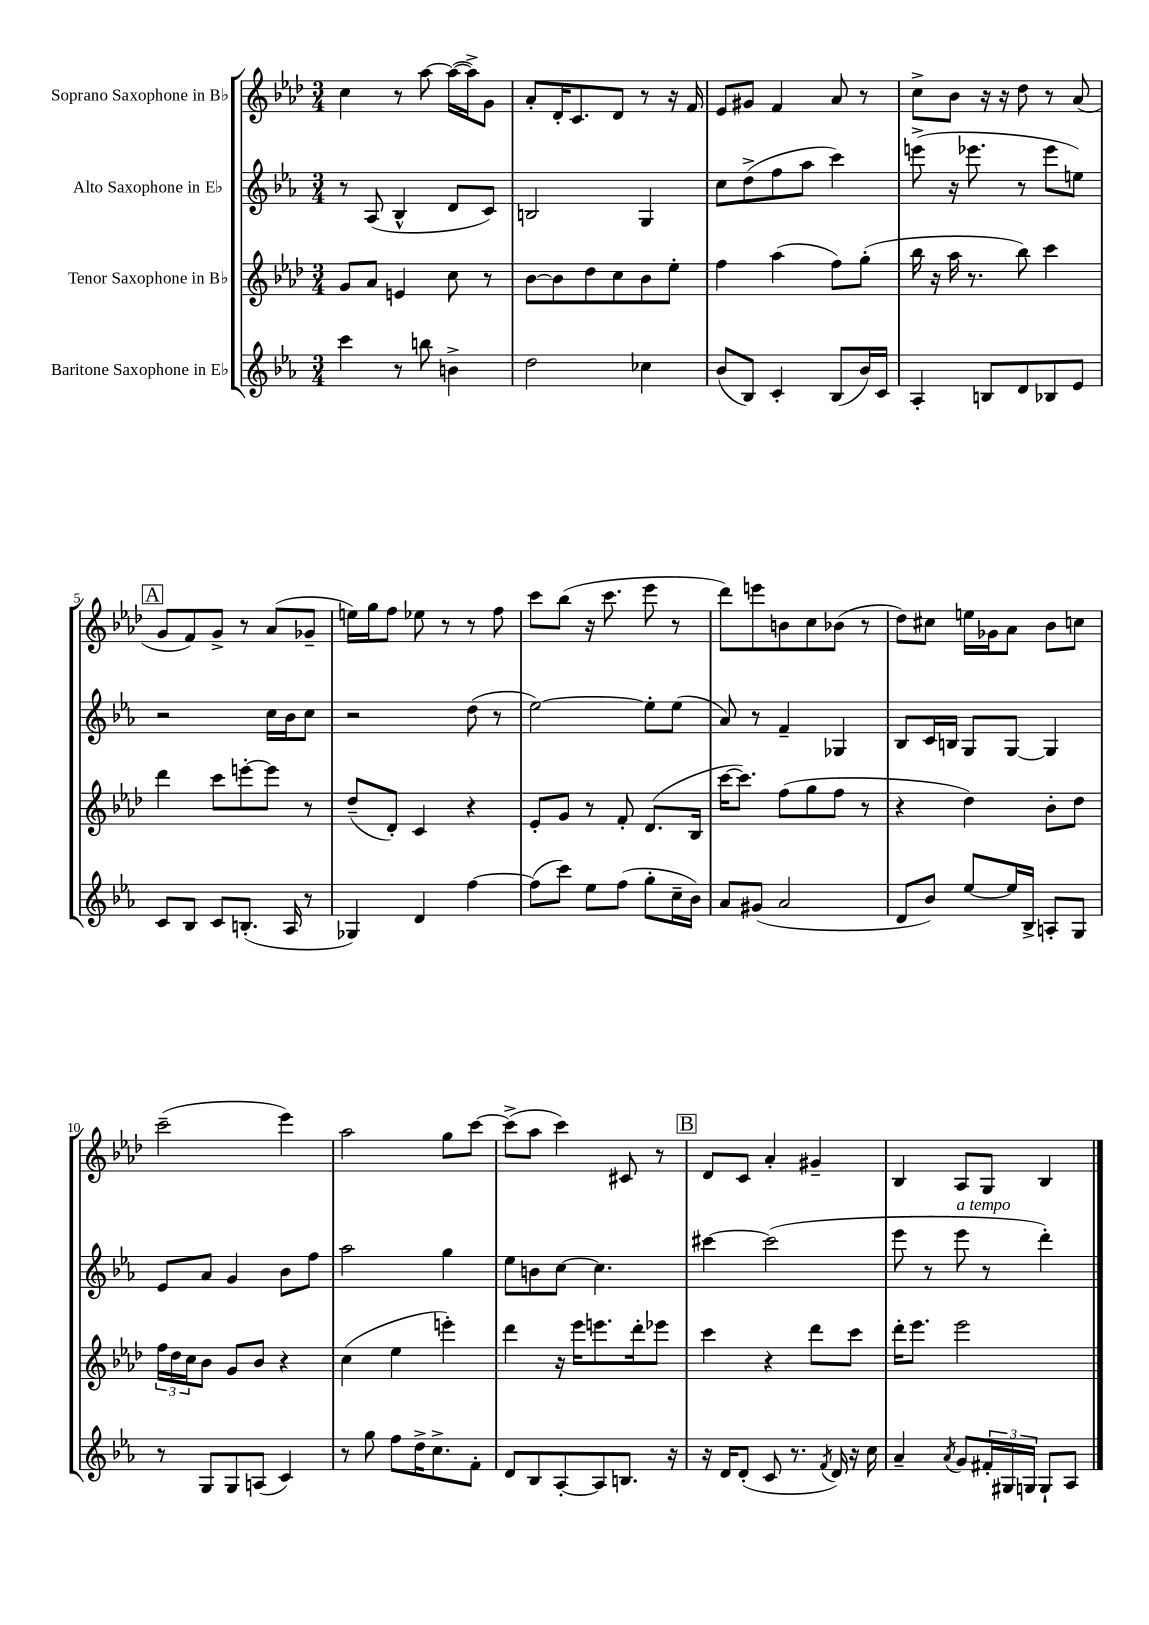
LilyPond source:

<<
\new StaffGroup <<
\new Staff = "s0" \with { instrumentName = "Soprano Saxophone in Bb" } {
    \clef treble \key aes \major \numericTimeSignature \time 3/4
    c''4 r8 aes''8~ aes''16~( aes''16->) g'8 |
    aes'8-. des'16-. c'8. des'8 r8 r16 f'16 |
    ees'8 gis'8 f'4 aes'8 r8 |
    c''8-> bes'8 r16 r16 des''8 r8 aes'8( |
    \mark \markup { \box "A" } g'8 f'8) g'8-> r8 aes'8( ges'8-- |
    e''16) g''16 f''8 ees''8 r8 r8 f''8 |
    c'''8 bes''8( r16 c'''8. ees'''8 r8 |
    des'''8) e'''8 b'8 c''8 bes'8( r8 |
    des''8) cis''8 e''16 ges'16 aes'8 bes'8 c''8 |
    c'''2--( ees'''4) |
    aes''2 g''8 c'''8~ |
    c'''8->( aes''8 c'''4) cis'8 r8 |
    \mark \markup { \box "B" } des'8 c'8 aes'4-. gis'4-- |
    bes4 aes8 g8 bes4 \bar "|." |
}
\new Staff = "s1" \with { instrumentName = "Alto Saxophone in Eb" } {
    \clef treble \key ees \major \numericTimeSignature \time 3/4
    r8 aes8( bes4-^ d'8 c'8) |
    b2 g4 |
    c''8 d''8->( f''8 aes''8 c'''4) |
    e'''8->( r16 ees'''8. r8 ees'''8 e''8) |
    \mark \markup { \box "A" } r2 c''16 bes'16 c''8 |
    r2 d''8( r8 |
    ees''2~) ees''8-. ees''8( |
    aes'8) r8 f'4-- ges4 |
    bes8 c'16 b16 g8 g8~ g4 |
    ees'8 aes'8 g'4 bes'8 f''8 |
    aes''2 g''4 |
    ees''8 b'8 c''8~ c''4. |
    \mark \markup { \box "B" } cis'''4~ cis'''2( |
    ees'''8 r8 ees'''8^\markup { \italic "a tempo" } r8 d'''4-.) \bar "|." |
}
\new Staff = "s2" \with { instrumentName = "Tenor Saxophone in Bb" } {
    \clef treble \key aes \major \numericTimeSignature \time 3/4
    g'8 aes'8 e'4 c''8 r8 |
    bes'8~ bes'8 des''8 c''8 bes'8 ees''8-. |
    f''4 aes''4( f''8) g''8-.( |
    bes''16 r16 aes''16 r8. bes''8) c'''4 |
    \mark \markup { \box "A" } des'''4 c'''8 e'''8~-. e'''8 r8 |
    des''8--( des'8-.) c'4 r4 |
    ees'8-. g'8 r8 f'8-. des'8.( bes16 |
    c'''16~ c'''8.) f''8( g''8 f''8 r8 |
    r4 des''4) bes'8-. des''8 |
    \tuplet 3/2 { f''16 des''16 c''16 } bes'8 g'8 bes'8 r4 |
    c''4( ees''4 e'''4-.) |
    des'''4 r16 ees'''16 e'''8. des'''16-. ees'''8 |
    \mark \markup { \box "B" } c'''4 r4 des'''8 c'''8 |
    des'''16-. ees'''8. ees'''2 \bar "|." |
}
\new Staff = "s3" \with { instrumentName = "Baritone Saxophone in Eb" } {
    \clef treble \key ees \major \numericTimeSignature \time 3/4
    c'''4 r8 b''8 b'4-> |
    d''2 ces''4 |
    bes'8( bes8) c'4-. bes8( bes'16) c'16 |
    aes4-. b8 d'8 bes8 ees'8 |
    \mark \markup { \box "A" } c'8 bes8 c'8 b8.-.( aes16 r8 |
    ges4) d'4 f''4~ |
    f''8( c'''8) ees''8 f''8( g''8-. c''16-- bes'16) |
    aes'8 gis'8( aes'2 |
    d'8 bes'8) ees''8~ ees''16 bes16-> a8-. g8 |
    r8 g8 g8 a8( c'4) |
    r8 g''8 f''8 d''16-> c''8.-> f'8-. |
    d'8 bes8 aes8~-. aes8 b8. r16 |
    \mark \markup { \box "B" } r16 d'16 d'8-.( c'8 r8. \acciaccatura { f'8 } d'16) r16 c''16 |
    aes'4-- \acciaccatura { aes'8 } g'8 \tuplet 3/2 { fis'16-. gis16 g16 } g8-! aes8 \bar "|." |
}
>>
>>
